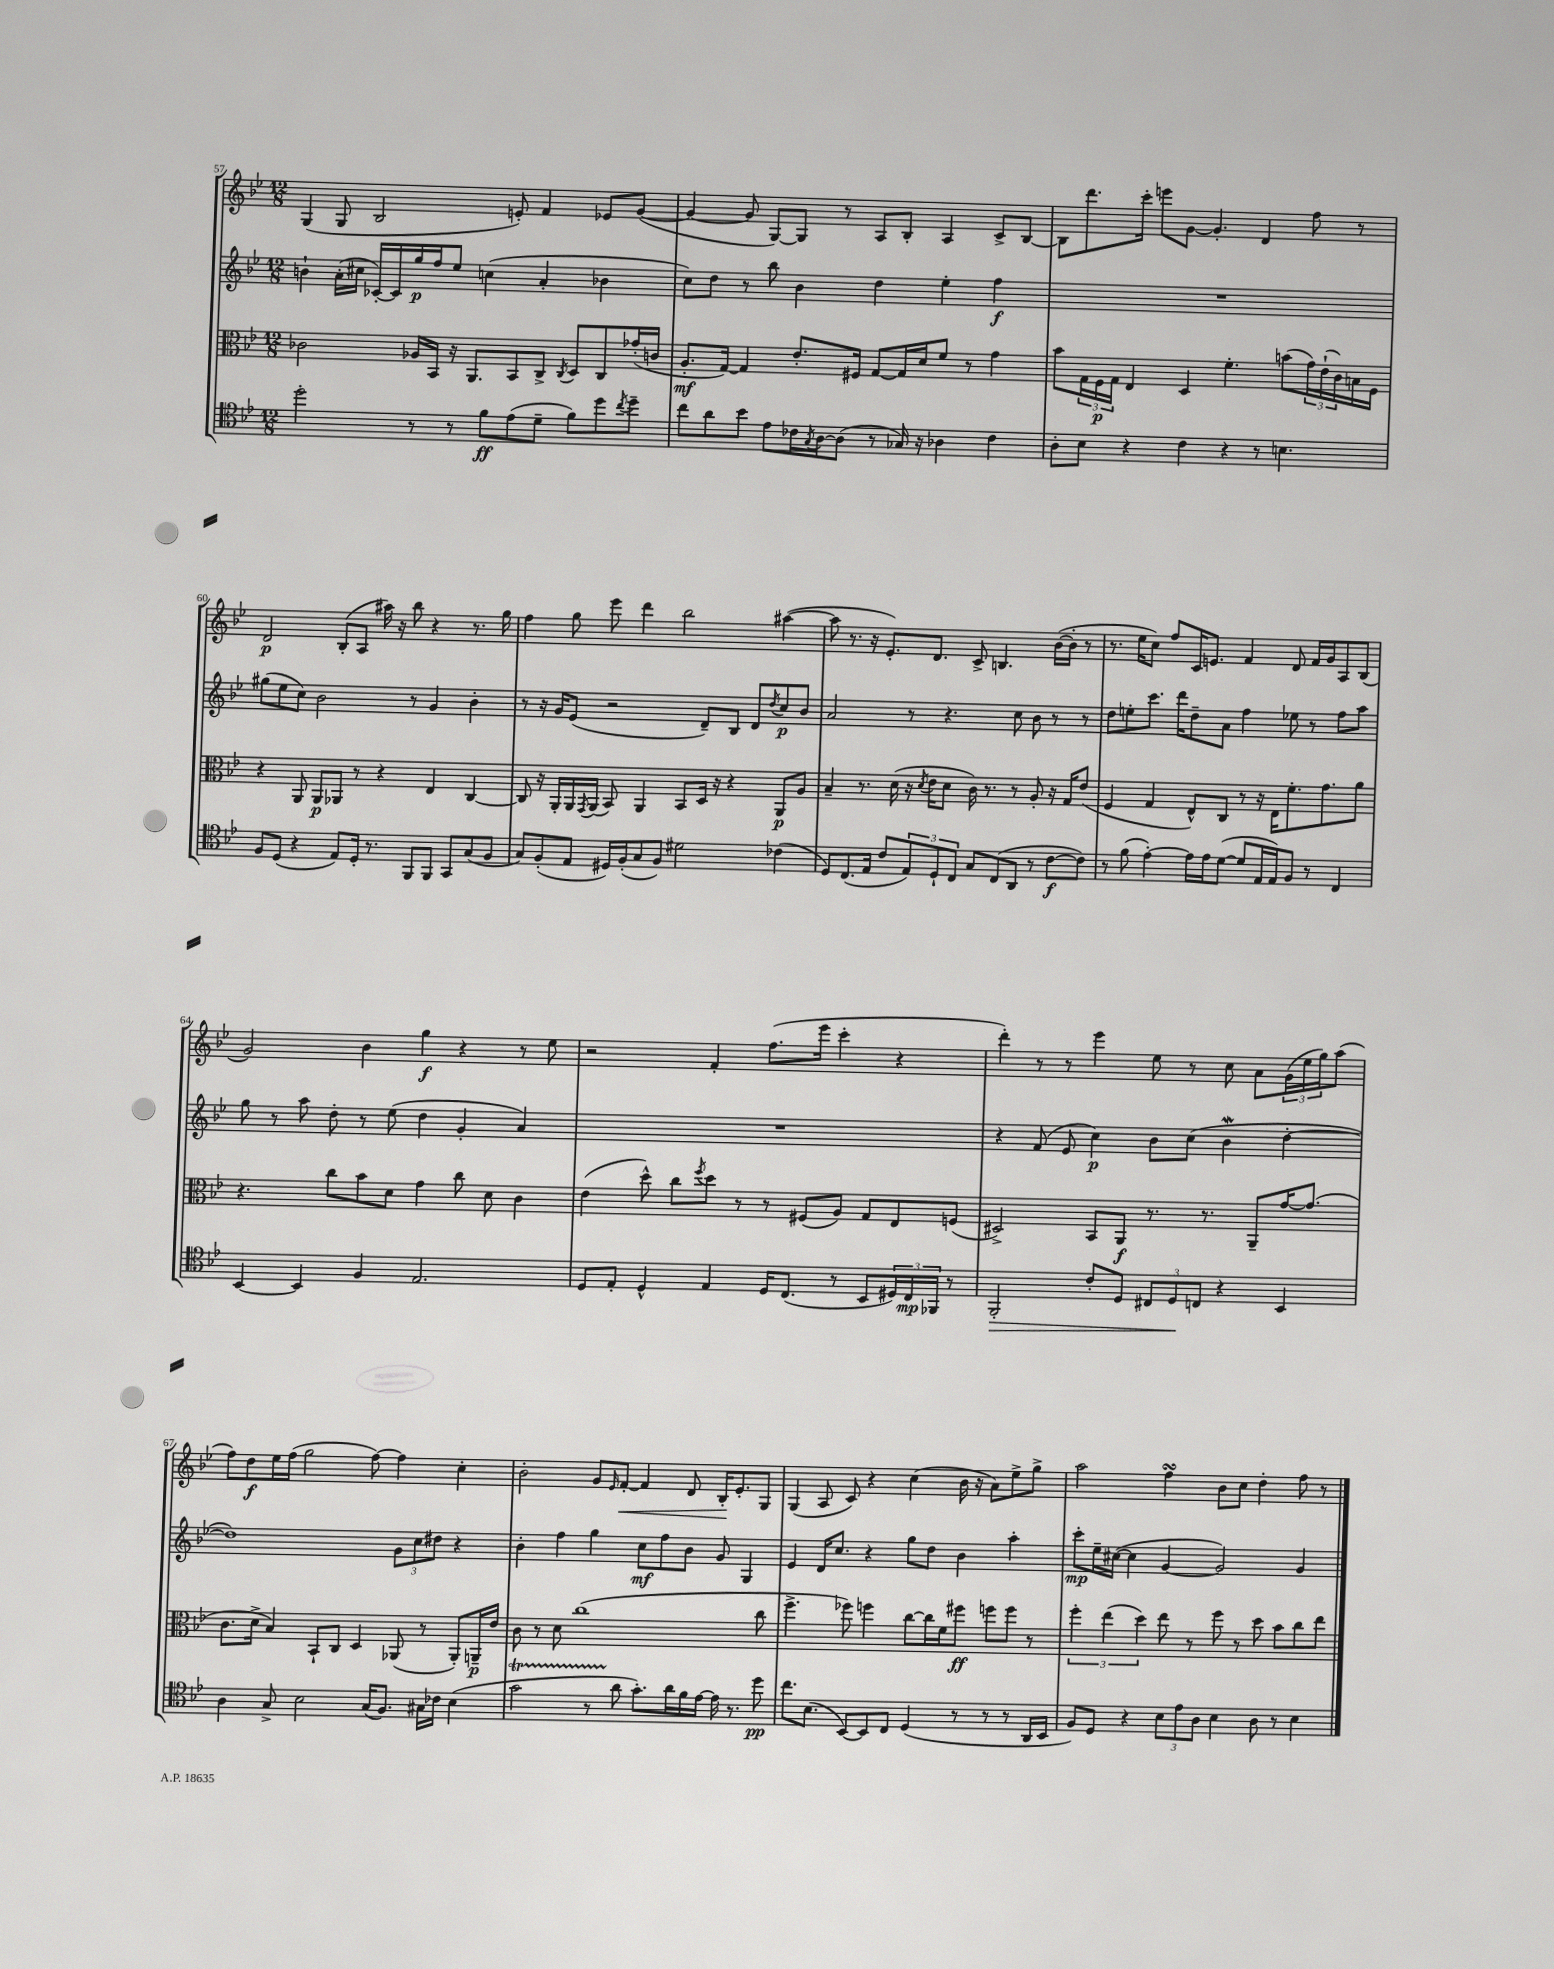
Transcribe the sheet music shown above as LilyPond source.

<<
\new StaffGroup <<
\new Staff = "s0" {
    \clef treble \key bes \major \numericTimeSignature \time 12/8
    g4( g8 bes2 e'8-.) f'4 ees'8 g'8~( |
    g'4~ g'8 g8~) g8 r8 a8 bes8-. a4 c'8-> bes8~ |
    bes8 d'''8. c'''16-. e'''8 g'8~ g'4.-. d'4 f''8 r8 |
    d'2\p bes8-.( a8 ais''16) r16 bes''8 r4 r8. g''16 |
    f''4 g''8 ees'''8 d'''4 bes''2 ais''4~( |
    ais''8 r8. r16 ees'8.-.) d'8. c'8-> b4. bes'16~( bes'16-. r8 |
    r8. ees''16 c''8) f''8 c'16 e'8. f'4 d'8 f'16 g'16 a8 bes8( |
    g'2) bes'4 g''4\f r4 r8 ees''8 |
    r2 f'4-. f''8.( ees'''16 c'''4-. r4 |
    d'''4-.) r8 r8 ees'''4 ees''8 r8 c''8 a'8 \tuplet 3/2 { g'16( ees''16 g''16) } a''8( |
    f''8) d''8\f ees''16 f''16( g''2 f''8~) f''4 c''4-. |
    bes'2-. g'8 \grace { ees'16 } f'8~-.\< f'4 d'8 bes16-.\! ees'8.-. g8 |
    g4( a8 c'8) r4 c''4( bes'16 r16 a'8) ees''8-> g''8-> |
    a''2 f''4\turn bes'8 c''8 d''4-. f''8 r8 \bar "|." |
}
\new Staff = "s1" {
    \clef treble \key bes \major \numericTimeSignature \time 12/8
    b'4-! a'16-.( cis''16 ces'16~-.) ces'16 g''16\p f''16 ees''8 c''4( a'4-. bes'4 |
    c''8) d''8 r8 bes''8 bes'4 d''4 ees''4-. f''4\f |
    R1. |
    gis''8( ees''8 c''8) bes'2 r8 g'4 bes'4-. |
    r8 r16 g'16 ees'8( r2 d'8--) bes8 d'8 \acciaccatura { d''8 } c''8\p bes'8 |
    a'2 r8 r4. c''8 bes'8 r8 r8 |
    d''8 e''8-. c'''8. d'''16 d''8-- a'8 f''4 ees''8 r8 f''8 a''8 |
    g''8 r8 a''8 d''8-. r8 ees''8( d''4 g'4-. a'4) |
    R1. |
    r4 f'8( ees'8 c''4\p) bes'8 c''8( bes'4\mordent d''4~-. |
    d''1) \tuplet 3/2 { g'8 c''8 dis''8 } r4 |
    bes'4-. f''4 g''4 c''8\mf f''8 bes'8 g'8 g4 |
    ees'4 d'16 c''8. r4 g''8 d''8 bes'4 a''4-. |
    c'''8-.\mp ees''16-- cis''16~( cis''4 g'4~ g'2) g'4 \bar "|." |
}
\new Staff = "s2" {
    \clef alto \key bes \major \numericTimeSignature \time 12/8
    ces'2 aes16 bes,16 r16 a,8. bes,8 c8-> \acciaccatura { c8 } d8 c8 ges'16-.( c'16 |
    a8.-.\mf g16~) g4 ees'8.-. fis16 g8~ g16 d'16 f'8 r8 g'4 |
    bes'8 \tuplet 3/2 { g16 f16\p g16 } ees4 d4 f'4.-. b'8( \tuplet 3/2 { g'16) ees'16-!( c'16) } b16 f16 |
    r4 a,8 a,8\p aes,8 r8 r4 ees4 c4~ |
    c8 r16 a,16-. a,16 \acciaccatura { g,8 } a,16( bes,8) a,4 bes,8 d16 r16 r4 a,8\p a8 |
    bes4-- r8. d'16( r16 \acciaccatura { d'8 } ees'16 d'8 c'16) r8. r8 a8-. r16 g16 ees'8( |
    f4 g4 ees8-^) c8 r8 r16 ees16 f'8.-. g'8. a'8 |
    r4. c''8 bes'8 d'8 g'4 c''8 d'8 c'4 |
    ees'4( d''8-^) c''8 \acciaccatura { f''8 } d''8 r8 r8 fis8( a8) g8 ees8 f8( |
    dis2->) bes,8 a,8\f r8. r8. a,8-- g'16~ g'8.( |
    c'8. d'16-> bes4) bes,8-! c8 d4 aes,8( r8 aes,8-.) a,16--\p ees'16 |
    c'8 r8 d'8 c''1( c''8 |
    f''4.-> fes''8) f''4 c''8~ c''16 f'16 fis''8\ff f''8 f''8 r8 |
    \tuplet 3/2 { f''4-. ees''4( d''4) } ees''8 r8 f''8 r8 d''8 bes'8 c''8 ees''8 \bar "|." |
}
\new Staff = "s3" {
    \clef tenor \key bes \major \numericTimeSignature \time 12/8
    d''2-. r8 r8 f'8\ff ees'8( d'8-- f'8) d''8 \acciaccatura { c''8 } d''8-- |
    c''8 a'8 bes'8 ees'8 ces'16 \acciaccatura { g8 } a16~ a8( r8 ges16) r16 aes4 ces'4 |
    a8-. bes8 r4 c'4 r4 r8 b4. |
    f8 d8( r4 ees8) d16-. r8. f,8 f,8 g,8 g8( f8 |
    g8) f8-.( ees8 dis16) f16-.( g8 f8) dis'2 ces'4( |
    d8) c8.( ees16 c'8 \tuplet 3/2 { ees8) d8-! c8 } g8 c8( a,8 r8 c'8~\f c'8) |
    r8 f'8( ees'4~-.) ees'16 ees'16 d'8~( d'8 ees16 ees16) f8 r8 c4 |
    bes,4~ bes,4 f4 ees2. |
    d8 ees8-. d4-^ ees4 d16 c8.( r8 bes,8 \tuplet 3/2 { dis16) c16\mp fes,16 } r8 |
    f,2-.\> c'8-. d8 \tuplet 3/2 { cis8 d8\! c8 } r4 bes,4 |
    a4 g8-> bes2 g16( f8.) gis16 ces'16 bes4( |
    g'2\startTrillSpan r8 a'8\stopTrillSpan g'8.-.) a'16 f'16 ees'16~ ees'16 r8. d''8\pp |
    c''8. bes8.( bes,8~) bes,8 c8 d4( r8 r8 r8 a,16 bes,16 |
    f8) d8 r4 \tuplet 3/2 { bes8 ees'8 a8 } bes4 a8 r8 bes4 \bar "|." |
}
>>
>>
\layout { \context { \Score currentBarNumber = #57 } }
